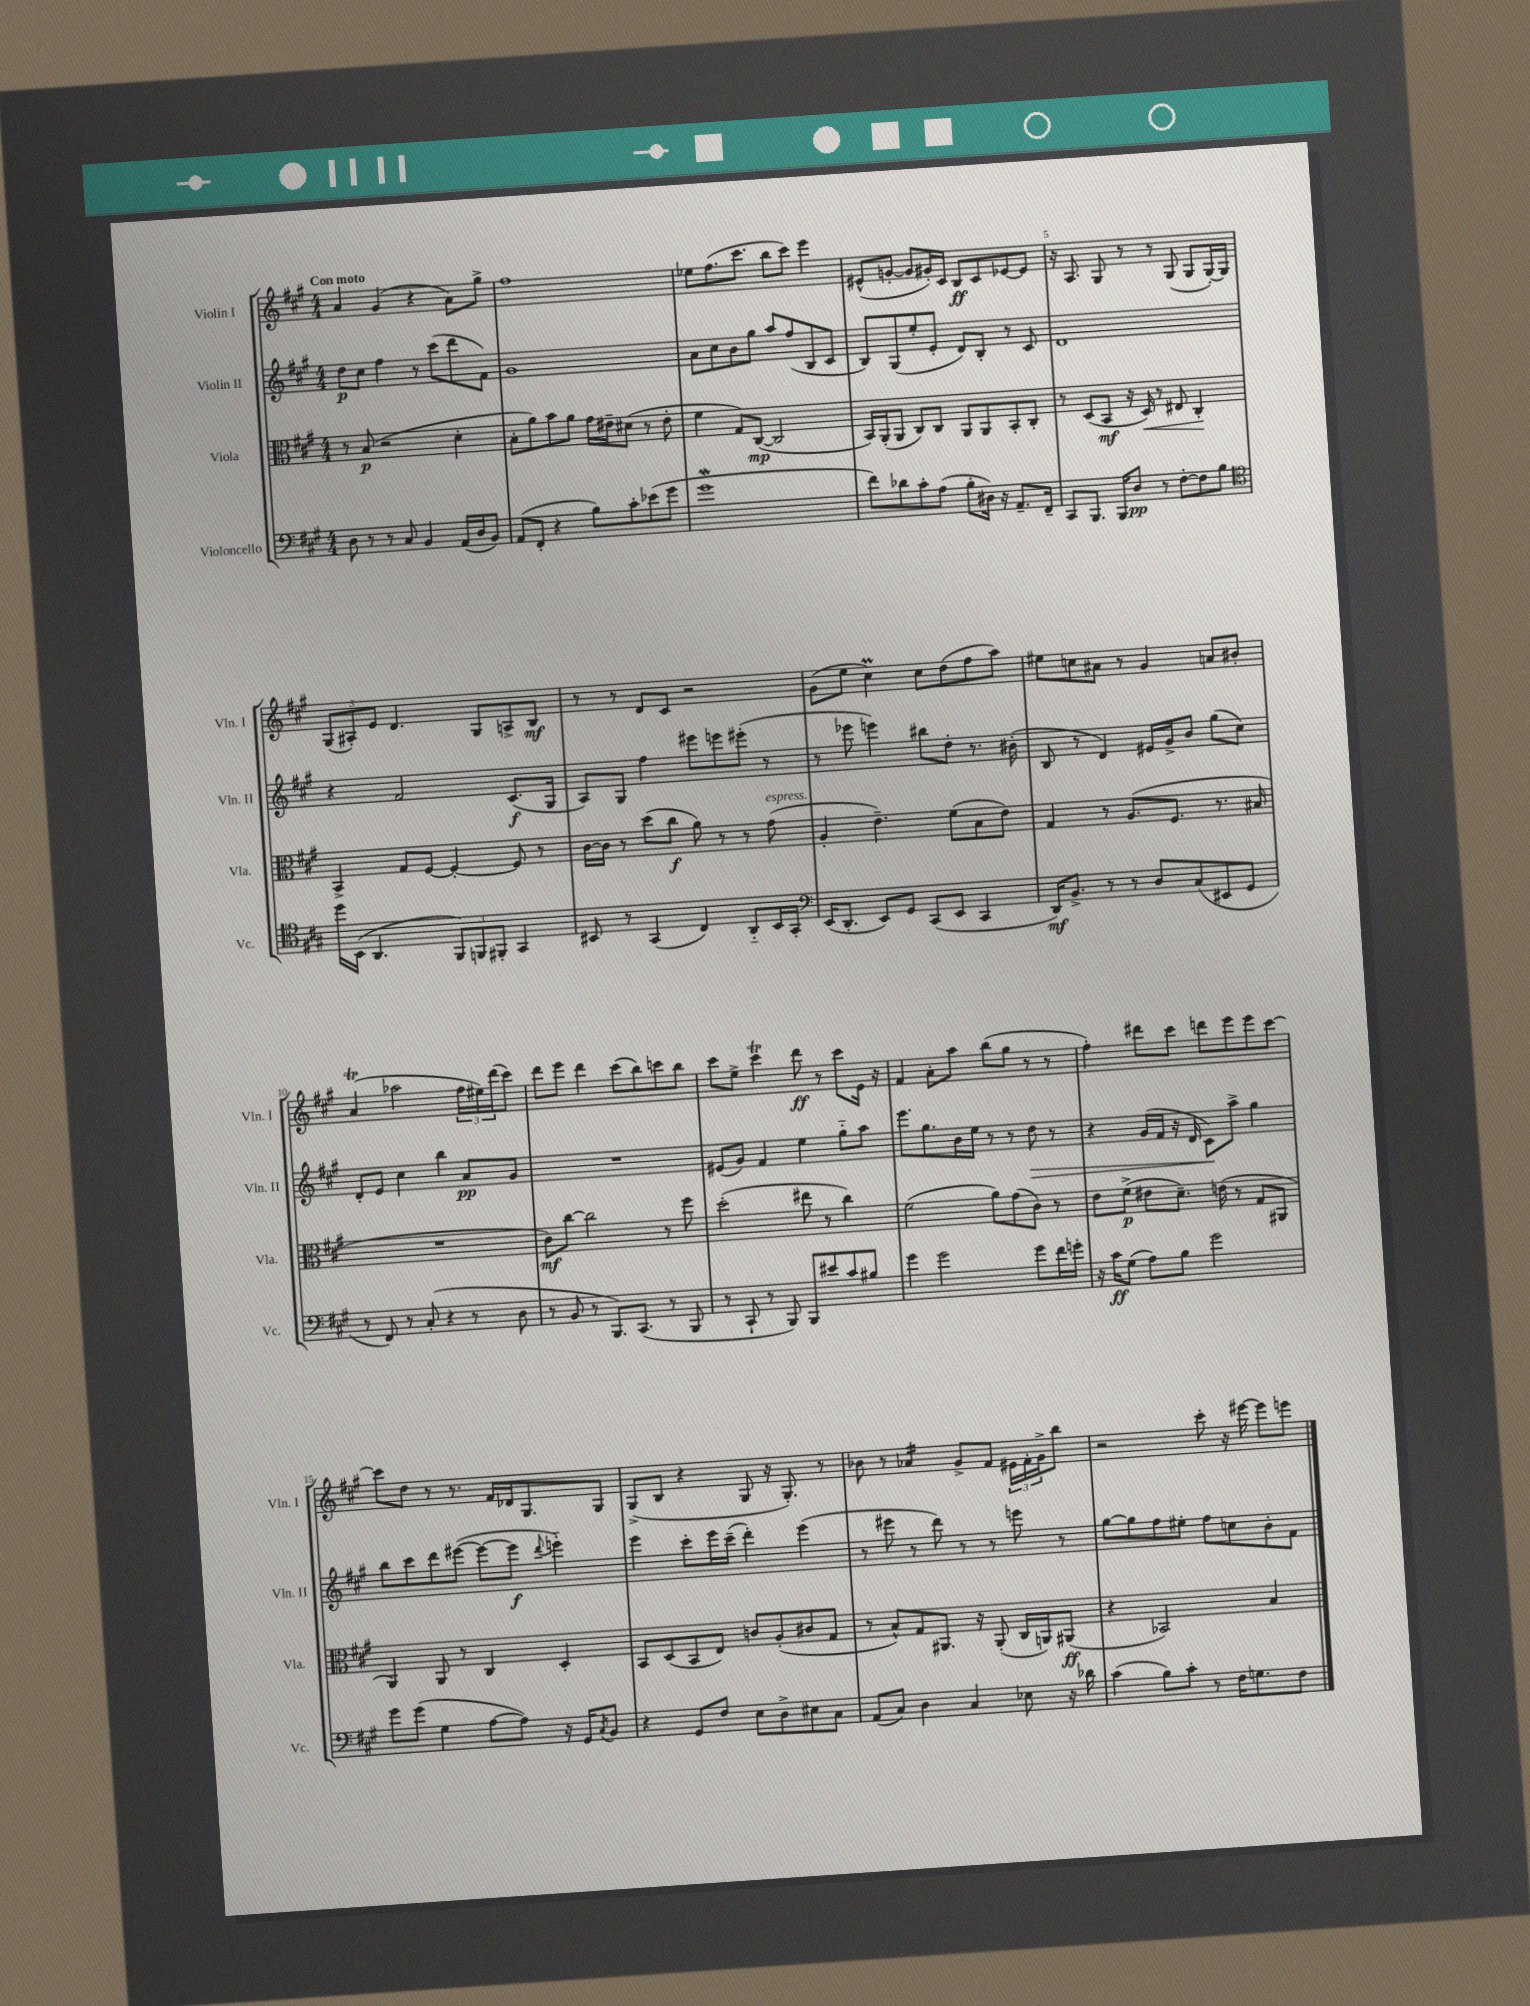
<<
\new StaffGroup <<
\new Staff = "s0" \with { instrumentName = "Violin I" shortInstrumentName = "Vln. I" } {
    \clef treble \key a \major \numericTimeSignature \time 4/4 \tempo "Con moto"
    a'4 gis'4( r4 a'8) gis''8-> |
    fis''1 |
    ees''8 fis''8.( cis'''8. b''8 cis'''8) e'''4 |
    eis'8-^( g'8~-. g'8 gis'16-.) cis'16 b8\ff cis'8 ees'8~ ees'8 |
    r16 a8. gis8 r8 r8 gis8( gis8 gis16~-.) gis16 |
    \tuplet 3/2 { gis8( ais8-.) e'8 } d'4. gis8 a8-> b8\mf |
    r8 r8 d'8 cis'8 r2 |
    gis'8( e''8 cis''4\prall) cis''8 d''8( fis''8 a''8) |
    eis''8 c''8 ais'8 r8 gis'4 a'8 bis'8-. |
    a'4\trill( aes''2 \tuplet 3/2 { fis''16 eis''16) d'''16( } cis'''8) |
    d'''8 e'''8 d'''4 cis'''8( b''8) c'''8 b''8 |
    cis'''8 e''8-> cis'''4\trill d'''8\ff r8 cis'''8 e'16 r16 |
    fis'4 a'8-. a''8 b''8( gis''8 r8 r8 |
    fis''4-.) dis'''8 cis'''8 d'''8 e'''8 e'''8 cis'''8~ |
    cis'''8 d''8 r8 r8. fis'16 des'16 gis8. gis8 |
    gis8->( b8 r4 gis8 r16 gis8.-.) r8 |
    bes'8 r8 aes'4:16 gis'8-> fis'8 \tuplet 3/2 { eis'16 fis'16-. gis'16-> } b''8 |
    r2 cis'''8-. r16 eis'''16~ eis'''8 e'''8 \bar "|." |
}
\new Staff = "s1" \with { instrumentName = "Violin II" shortInstrumentName = "Vln. II" } {
    \clef treble \key a \major \numericTimeSignature \time 4/4
    d''8\p cis''8 fis''4 r8 cis'''8( d'''8 fis'8) |
    gis'1 |
    a'8 cis''8 b'8 gis''8 a''8 fis''8( b8 cis'8 |
    b8) gis8( e''8-. e'8-. d'8) b8-. r8 cis'8 |
    d'1 |
    r4 fis'2 cis'8.\f( gis16 |
    a8) gis8 fis''4 eis'''8 e'''8 eis'''8-.( r8 |
    r8 ees'''8 e'''4) bis''8 d''8-. r8. bis'16-.( |
    b8 r8 d'4) eis'16 gis'16-> b'8 gis''8( cis''8) |
    d'8-. e'8 cis''4 b''4 a'8\pp gis'8 |
    R1 |
    eis'8( gis'8) fis'4 e''4 gis''8-_ a''8 |
    e'''8. gis''8. b'16 e''16 r8 r8 d''8\> r8 |
    r4 gis'16( fis'16 r16 d'16 cis'8\!) a''8-> gis''4 |
    b''8 cis'''8 d'''8 eis'''8~( eis'''8~ eis'''8\f \appoggiatura { d'''8 } e'''4-_) |
    e'''4 cis'''8-. e'''16 cis'''16--( d'''4-.) e'''4( |
    r8 eis'''8 r8 d'''8) r8 r8 e'''8 r8 |
    gis''8~ gis''8 fis''8 eis''8-. fis''8 c''8 b'8-. fis'8 \bar "|." |
}
\new Staff = "s2" \with { instrumentName = "Viola" shortInstrumentName = "Vla." } {
    \clef alto \key a \major \numericTimeSignature \time 4/4
    r8 b8\p( r2 d'4-. |
    b8-. a'8) b'8 a'8 gis'16 eis'16-- dis'8( r8 eis'8-. |
    fis'4 gis8) cis8~\mp( cis2 |
    b,16) a,16-.( a,8 cis8) cis8 a,8 a,8 b,8-. cis8-. |
    r8 d8( b,8\mf r16 d16\<) r8 eis8 cis4-.\! |
    b,4-> gis8 fis8~ fis4~-. fis8 r8 |
    cis'16~ cis'16 r8 d''8( cis''8\f a'8) r8 r8 gis'8^\markup { \italic "espress." }( |
    a4-. e'4.--) fis'8( b8 e'8) |
    gis4 r8 a8.( fis8. r8. bis16 |
    R1 |
    cis'8\mf) cis''8~ cis''2 r8 fis''8 |
    d''2-.( eis''8 r8 cis''4) |
    fis'2( a'8) gis'8( cis'8) r8 |
    e'8 fis'8->\p( eis'8 d'8.--) e'16( r8 gis8 ais,8 |
    a,4) a,8 r8 cis4 d4-. |
    b,8 d8( b,8 e8) c'8 a8-.( cis'8 gis8 |
    r8 b8-^) gis8 ais,8. r16 ais,8-.( cis16 a,16) ais,8\ff( |
    r4 bes,2) b4 \bar "|." |
}
\new Staff = "s3" \with { instrumentName = "Violoncello" shortInstrumentName = "Vc." } {
    \clef bass \key a \major \numericTimeSignature \time 4/4
    d8 r8 r8 cis8 b,4 a,16( d16 b,8) |
    a,8( fis,8-. r4 b8) cis'8-. ees'8( gis'8 |
    gis'1\mordent |
    fis'8) des'8 cis'8-. a8( b8-. dis16) r16 a,8.-- fis,16-- |
    cis,8 b,,8. b,,16 d8\pp r8 fis8~-. fis8 b8 |
    \clef tenor d''16 b,16( a,4. \tuplet 3/2 { fis,8) f,8 fis,8-. } gis,4 |
    bis,8 r8 gis,4( cis4) a,8-_ bis,16 gis,16-. |
    \clef bass e,16( d,8.-. e,8) gis,8 cis,8( e,8 cis,4 |
    d,16\mf) b,8.-> r8 r8 d8 cis8( eis,8 gis,8 |
    r8 fis,8) r8 cis8-.( r4 r8 d8 |
    r8 b,8 r8 b,,8.) cis,8.( r8 b,,8 |
    r8 cis,8-! r8 b,,8) b,,8 eis'8 cis'8 bis8 |
    gis'4 gis'2 gis'8 fis'16 g'16-. |
    r16 cis'16\ff gis8( a8) b8 gis'2 |
    gis'8 gis'8( gis4 a8~ a8) r16 gis,16 \acciaccatura { cis8 } b,8 |
    r4 gis,8 fis8 e8 d8-> eis8 cis8 |
    a,8( cis8) d4 cis4 ees8 r16 des'16 |
    cis'4( b8) cis'8-. r8 fis16 g8. fis8 \bar "|." |
}
>>
>>
\layout { \context { \Score \override BarNumber.break-visibility = ##(#f #t #t) barNumberVisibility = #(every-nth-bar-number-visible 5) } }
